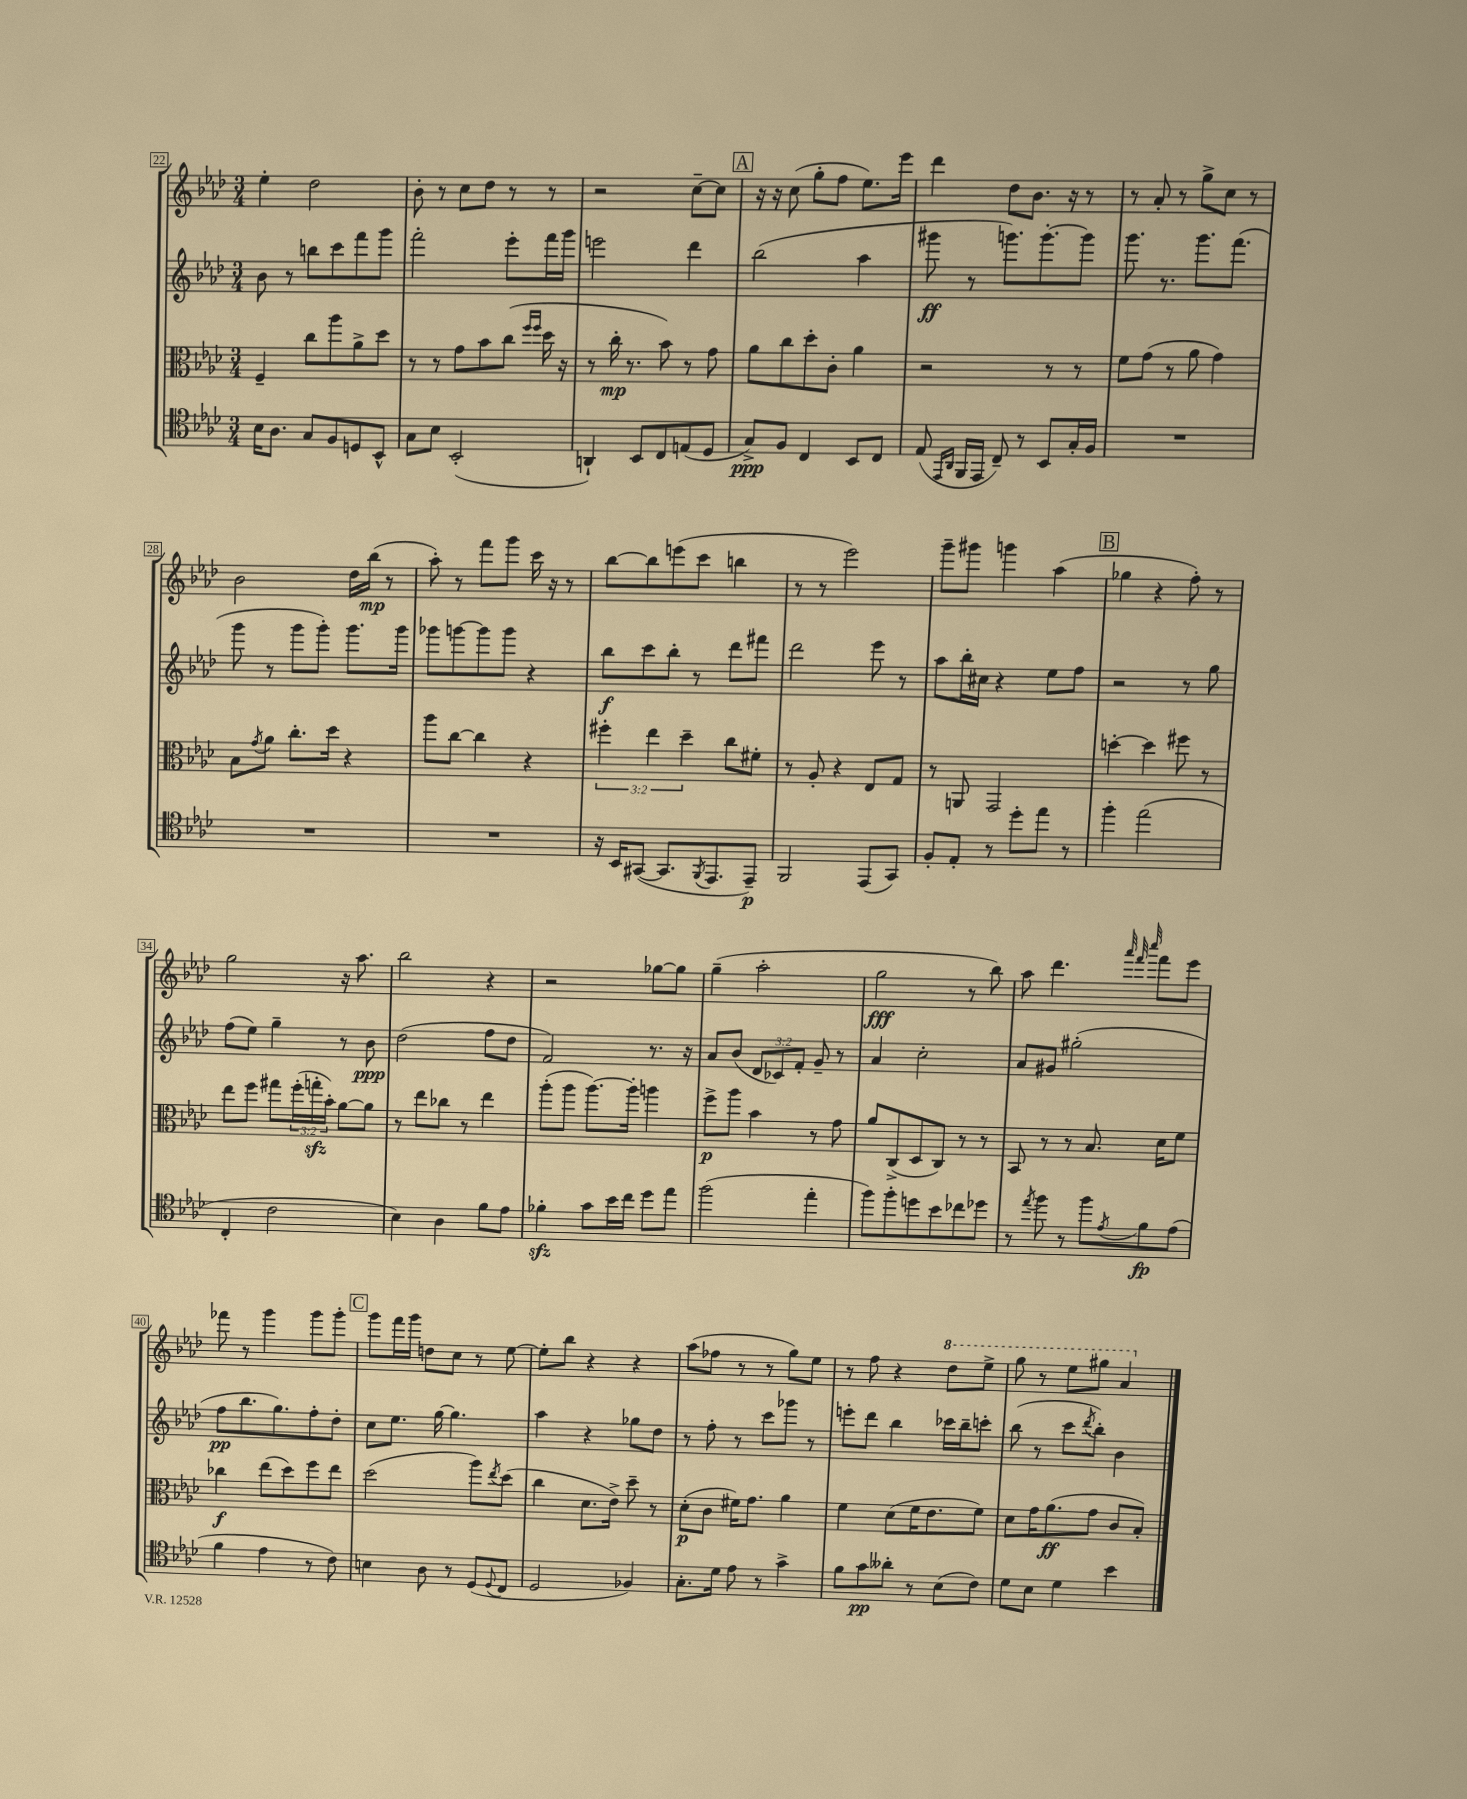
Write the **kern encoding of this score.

**kern	**dynam	**kern	**dynam	**kern	**dynam	**kern	**dynam
*part4	*part4	*part3	*part3	*part2	*part2	*part1	*part1
*staff4	*staff4	*staff3	*staff3	*staff2	*staff2	*staff1	*staff1
*clefC4	*	*clefC3	*	*clefG2	*	*clefG2	*
*k[b-e-a-d-]	*	*k[b-e-a-d-]	*	*k[b-e-a-d-]	*	*k[b-e-a-d-]	*
*M3/4	*	*M3/4	*	*M3/4	*	*M3/4	*
=22	=22	=22	=22	=22	=22	=22	=22
16B-\KL	.	4F~/	.	8b-\	.	4ee-'\	.
8.A-\J	.	.	.	.	.	.	.
.	.	.	.	8r	.	.	.
8G/L	.	8cc\L	.	8bbn\L	.	2dd-\	.
8F/	.	8aa-\	.	8ccc\	.	.	.
8Dn/	.	8a-^\	.	8fff\	.	.	.
8BB-^^/J	.	8dd-\J	.	8ggg\J	.	.	.
=23	=23	=23	=23	=23	=23	=23	=23
8G\L	.	8r	.	2fff'\	.	8b-'\	.
8B-\J	.	8r	.	.	.	8r	.
(2BB-'/	.	8g\L	.	.	.	8cc\L	.
.	.	8b-\	.	.	.	8dd-\J	.
.	.	(8cc\J	.	8eee-'\L	.	8r	.
.	.	16qqff/LL	.	.	.	.	.
.	.	16qqff/JJ	.	.	.	.	.
.	.	16dd-\	.	16fff\L	.	8r	.
.	.	16r	.	16ggg\JJ	.	.	.
=24	=24	=24	=24	=24	=24	=24	=24
4AAn`/)	.	8r	.	2eeen\	.	2r	.
.	.	16cc'\	mp	.	.	.	.
.	.	8.r	.	.	.	.	.
8BB-/L	.	.	.	.	.	.	.
8C/	.	8b-\)	.	.	.	.	.
(8En/	.	8r	.	4ddd-\	.	[8cc~\L	.
8D-/J	.	8g\	.	.	.	8cc\J]	.
!!LO:REH:place=s1:t=A
=25	=25	=25	=25	=25	=25	=25	=25
8G^/L)	ppp	8a-\L	.	(2bb-\	.	16r	.
.	.	.	.	.	.	16r	.
8F/J	.	8cc\	.	.	.	(8cc\	.
4C/	.	8dd-'\	.	.	.	8gg'\L	.
.	.	8c'\J	.	.	.	8ff\J	.
8BB-/L	.	4a-\	.	4aa-\	.	8.ee-\L)	.
8C/J	.	.	.	.	.	.	.
.	.	.	.	.	.	16eee-\Jk	.
=26	=26	=26	=26	=26	=26	=26	=26
(8E-/	.	2r	.	8ggg#X\	ff	4ddd-\	.
16qqEE-/LL	.	.	.	.	.	.	.
16qqAA-/JJ	.	.	.	.	.	.	.
16FF/LL	.	.	.	8r	.	.	.
16EE-/JJ	.	.	.	.	.	.	.
8C~/)	.	.	.	8.gggn\L)	.	8dd-\L	.
8r	.	.	.	.	.	8.b-\J	.
.	.	.	.	[8.ggg'\	.	.	.
8BB-/L	.	8r	.	.	.	.	.
.	.	.	.	.	.	16r	.
16G'/L	.	8r	.	8ggg\J]	.	8r	.
16F/JJ	.	.	.	.	.	.	.
=27	=27	=27	=27	=27	=27	=27	=27
2.r	.	8f\L	.	8.ggg\	.	8r	.
.	.	(8g\J	.	.	.	8a-'/	.
.	.	.	.	8.r	.	.	.
.	.	8r	.	.	.	8r	.
.	.	8a-\	.	8.ggg\L	.	8gg^\L	.
.	.	4g\)	.	.	.	8cc\J	.
.	.	.	.	(8.fff\J	.	.	.
.	.	.	.	.	.	8r	.
!!LO:LB:g=z
=28	=28	=28	=28	=28	=28	=28	=28
2.r	.	8B-\L	.	8ggg\	.	2b-\	.
.	.	8qg/	.	.	.	.	.
.	.	8a-\J	.	8r	.	.	.
.	.	8.cc'\L	.	8ggg\L	.	.	.
.	.	.	.	8ggg'\J)	.	.	.
.	.	16dd-\Jk	.	.	.	.	.
.	.	4r	.	8.ggg\L	.	16dd-\LL	.
.	.	.	.	.	.	(16bb-\JJ	mp
.	.	.	.	.	.	8r	.
.	.	.	.	16ggg\Jk	.	.	.
=29	=29	=29	=29	=29	=29	=29	=29
2.r	.	8aa-\L	.	8ggg-X\L	.	8aa-'\)	.
.	.	[8cc\J	.	[8gggn\	.	8r	.
.	.	4cc\]	.	8ggg\]	.	8fff\L	.
.	.	.	.	8ggg\J	.	8ggg\J	.
.	.	4r	.	4r	.	16ccc\	.
.	.	.	.	.	.	16r	.
.	.	.	.	.	.	8r	.
=30	=30	=30	=30	=30	=30	=30	=30
16r	.	6ff#X'\	.	8bb-\L	f	[8bb-\L	.
16BB-/KL	.	.	.	.	.	.	.
([8GG#X/J	.	.	.	8ccc\	.	8bb-\]	.
.	.	6ee-\	.	.	.	.	.
8.GG#/L]	.	.	.	8bb-'\J	.	(8eeen\	.
.	.	6dd-~\	.	.	.	.	.
.	.	.	.	8r	.	8ccc\J	.
8qFF/	.	.	.	.	.	.	.
8.EE-/	.	.	.	.	.	.	.
.	.	8cc\L	.	8ddd-\L	.	4bbn\	.
8EE-~/J)	p	8f#X'\J	.	8fff#X\J	.	.	.
=31	=31	=31	=31	=31	=31	=31	=31
2FF/	.	8r	.	2ddd-\	.	8r	.
.	.	8A-'/	.	.	.	8r	.
.	.	4r	.	.	.	2eee-\)	.
(8EE-/L	.	8E-/L	.	8eee-\	.	.	.
8GG/J)	.	8G/J	.	8r	.	.	.
=32	=32	=32	=32	=32	=32	=32	=32
8F'/L	.	8r	.	8aa-\L	.	8ggg~\L	.
8E-'/J	.	8AAn/	.	16bb-'\L	.	8ggg#X\J	.
.	.	.	.	16cc#X\JJ	.	.	.
8r	.	2GG/	.	4r	.	4gggn\	.
8dd-'\L	.	.	.	.	.	.	.
8ee-\J	.	.	.	8ee-\L	.	(4aa-\	.
8r	.	.	.	8ff\J	.	.	.
!!LO:REH:place=s1:t=B
=33	=33	=33	=33	=33	=33	=33	=33
4ff'\	.	[4ddn'\	.	2r	.	4gg-X\	.
(2ee-\	.	4dd\]	.	.	.	4r	.
.	.	8ff#X\	.	8r	.	8ff'\)	.
.	.	8r	.	8gg\	.	8r	.
!!LO:LB:g=z
=34	=34	=34	=34	=34	=34	=34	=34
4C'/	.	8ee-\L	.	(8ff\L	.	2gg\	.
.	.	8ff\J	.	8ee-\J)	.	.	.
2c\	.	8gg#X\L	.	4gg~\	.	.	.
.	.	(24ff'\L	.	.	.	.	.
.	.	24ggnzz'\	.	.	.	.	.
.	.	24b-'\JJ)	.	.	.	.	.
.	.	[8a-\L	.	8r	.	16r	.
.	.	.	.	.	.	8.aa-\	.
.	.	8a-\J]	.	8b-\	ppp	.	.
=35	=35	=35	=35	=35	=35	=35	=35
4B-\)	.	8r	.	(2dd-\	.	2bb-\	.
.	.	8ee-\L	.	.	.	.	.
4A-\	.	8cc-X\J	.	.	.	.	.
.	.	8r	.	.	.	.	.
8f\L	.	4ee-\	.	8ff\L	.	4r	.
8e-\J	.	.	.	8dd-\J	.	.	.
=36	=36	=36	=36	=36	=36	=36	=36
4f-Xzz'\	.	(8aa-'\L	.	2f/)	.	2r	.
.	.	8aa-\J	.	.	.	.	.
8g\L	.	[8.aa-\L)	.	.	.	.	.
16b-\L	.	.	.	.	.	.	.
16cc\JJ	.	16aa-'\Jk]	.	.	.	.	.
8dd-\L	.	4aan\	.	8.r	.	[8gg-X\L	.
8ee-\J	.	.	.	.	.	8gg-\J]	.
.	.	.	.	16r	.	.	.
=37	=37	=37	=37	=37	=37	=37	=37
(2ff\	.	8ff^\L	p	8a-/L	.	(4gg~\	.
.	.	8aa-\J	.	(8b-/J	.	.	.
.	.	4b-\	.	12d-/L	.	2aa-'\	.
.	.	.	.	12c-X/)	.	.	.
.	.	.	.	12f'/J	.	.	.
4ee-'\	.	8r	.	8g~/	.	.	.
.	.	8g\	.	8r	.	.	.
=38	=38	=38	=38	=38	=38	=38	=38
8ff\L)	.	8a-/L	.	4a-/	.	2gg\	fff
8ff'\	.	(8C^/	.	.	.	.	.
8ddn\	.	8D-/	.	2cc'\	.	.	.
8b-\	.	8C/J)	.	.	.	.	.
8cc-X\	.	8r	.	.	.	8r	.
8dd-X\J	.	8r	.	.	.	8bb-\)	.
=39	=39	=39	=39	=39	=39	=39	=39
8r	.	8BB-/	.	8a-/L	.	8aa-\	.
8qee-/	.	.	.	.	.	.	.
8ff\	.	8r	.	8g#X/J	.	4.ddd-\	.
8r	.	8r	.	(2gg#X'\	.	.	.
8ff\L	.	8.B-/	.	.	.	.	.
.	.	.	.	.	.	32qqaaa-/	.
.	.	.	.	.	.	32qqfff/	.
8qe-/	.	.	.	.	.	32qqcccc/	.
8f\	fp	.	.	.	.	8fff\L	.
.	.	16d-\KL	.	.	.	.	.
(8e-\J	.	8f\J	.	.	.	8eee-\J	.
!!LO:LB:g=z
=40	=40	=40	=40	=40	=40	=40	=40
4f\	.	4cc-X\	f	8ff\L	pp	8fff-X\	.
.	.	.	.	8.bb-\	.	8r	.
4e-\	.	(8ee-\L	.	.	.	4ggg\	.
.	.	.	.	8.gg\)	.	.	.
.	.	8dd-\)	.	.	.	.	.
8r	.	8ff\	.	8ff'\	.	8ggg\L	.
8c\)	.	8ee-\J	.	8dd-'\J	.	8ggg'\J	.
!!LO:REH:place=s1:t=C
=41	=41	=41	=41	=41	=41	=41	=41
4Bn\	.	(2dd-\	.	8cc\L	.	8ggg\L	.
.	.	.	.	8.ee-\J	.	16fff\L	.
.	.	.	.	.	.	16ggg\JJ	.
8A-\	.	.	.	.	.	8ddn\L	.
.	.	.	.	[16gg\	.	.	.
8r	.	.	.	4.gg\]	.	8cc\J	.
(8D-/L	.	8aa-\L)	.	.	.	8r	.
8qqD-/	.	8qee-/	.	.	.	.	.
8C/J	.	(8dd-\J	.	.	.	[8ee-\	.
=42	=42	=42	=42	=42	=42	=42	=42
2D-/	.	4cc\	.	4aa-\	.	8ee-'\L]	.
.	.	.	.	.	.	8bb-\J	.
.	.	8.d-\L	.	4r	.	4r	.
.	.	16e-^\Jk)	.	.	.	.	.
4F-X/)	.	8dd-~\	.	8gg-X\L	.	4r	.
.	.	8r	.	8dd-\J	.	.	.
=43	=43	=43	=43	=43	=43	=43	=43
8.G'\L	.	(8d-'\L	p	8r	.	(8aa-\L	.
.	.	8c\J	.	8ff'\	.	8ff-X\J	.
16d-\Jk	.	.	.	.	.	.	.
8e-\	.	16f#X\KL)	.	8r	.	8r	.
.	.	8.g\J	.	.	.	.	.
8r	.	.	.	8ccc\L	.	8r	.
4g^\	.	4a-\	.	8ggg-X\J	.	8gg\L)	.
.	.	.	.	8r	.	8ee-\J	.
=44	=44	=44	=44	=44	=44	=44	=44
8f\L	.	4f\	.	8eeen'\L	.	8r	.
8g\	pp	.	.	8ddd-\J	.	8ff\	.
8a--X'\J	.	(8d-\L	.	4bb-\	.	4r	.
8r	.	16f\K	.	.	.	.	.
.	.	8.e-\	.	.	.	.	.
*	*	*	*	*	*	*8va	*
(8B-\L	.	.	.	16ccc-X\LL	.	8ddd-\L	.
.	.	.	.	16bb-~\J	.	.	.
8c\J)	.	8f\J)	.	8cccn'\J	.	8eee-^\J	.
=45	=45	=45	=45	=45	=45	=45	=45
8d-\L	.	8d-\L	.	(8bb-\	.	8ggg\	.
8B-\J	.	16g\K	.	8r	.	8r	.
.	.	(8.a-\	ff	.	.	.	.
4d-\	.	.	.	8ccc\L	.	8eee-\L	.
.	.	.	.	8qddd-/	.	.	.
.	.	8g\J	.	8bb-'\J)	.	8ggg#X\J	.
4b-\	.	8c/L	.	4b-\	.	4aa-/	.
.	.	8B-'/J)	.	.	.	.	.
*	*	*	*	*	*	*X8va	*
==	==	==	==	==	==	==	==
*-	*-	*-	*-	*-	*-	*-	*-
